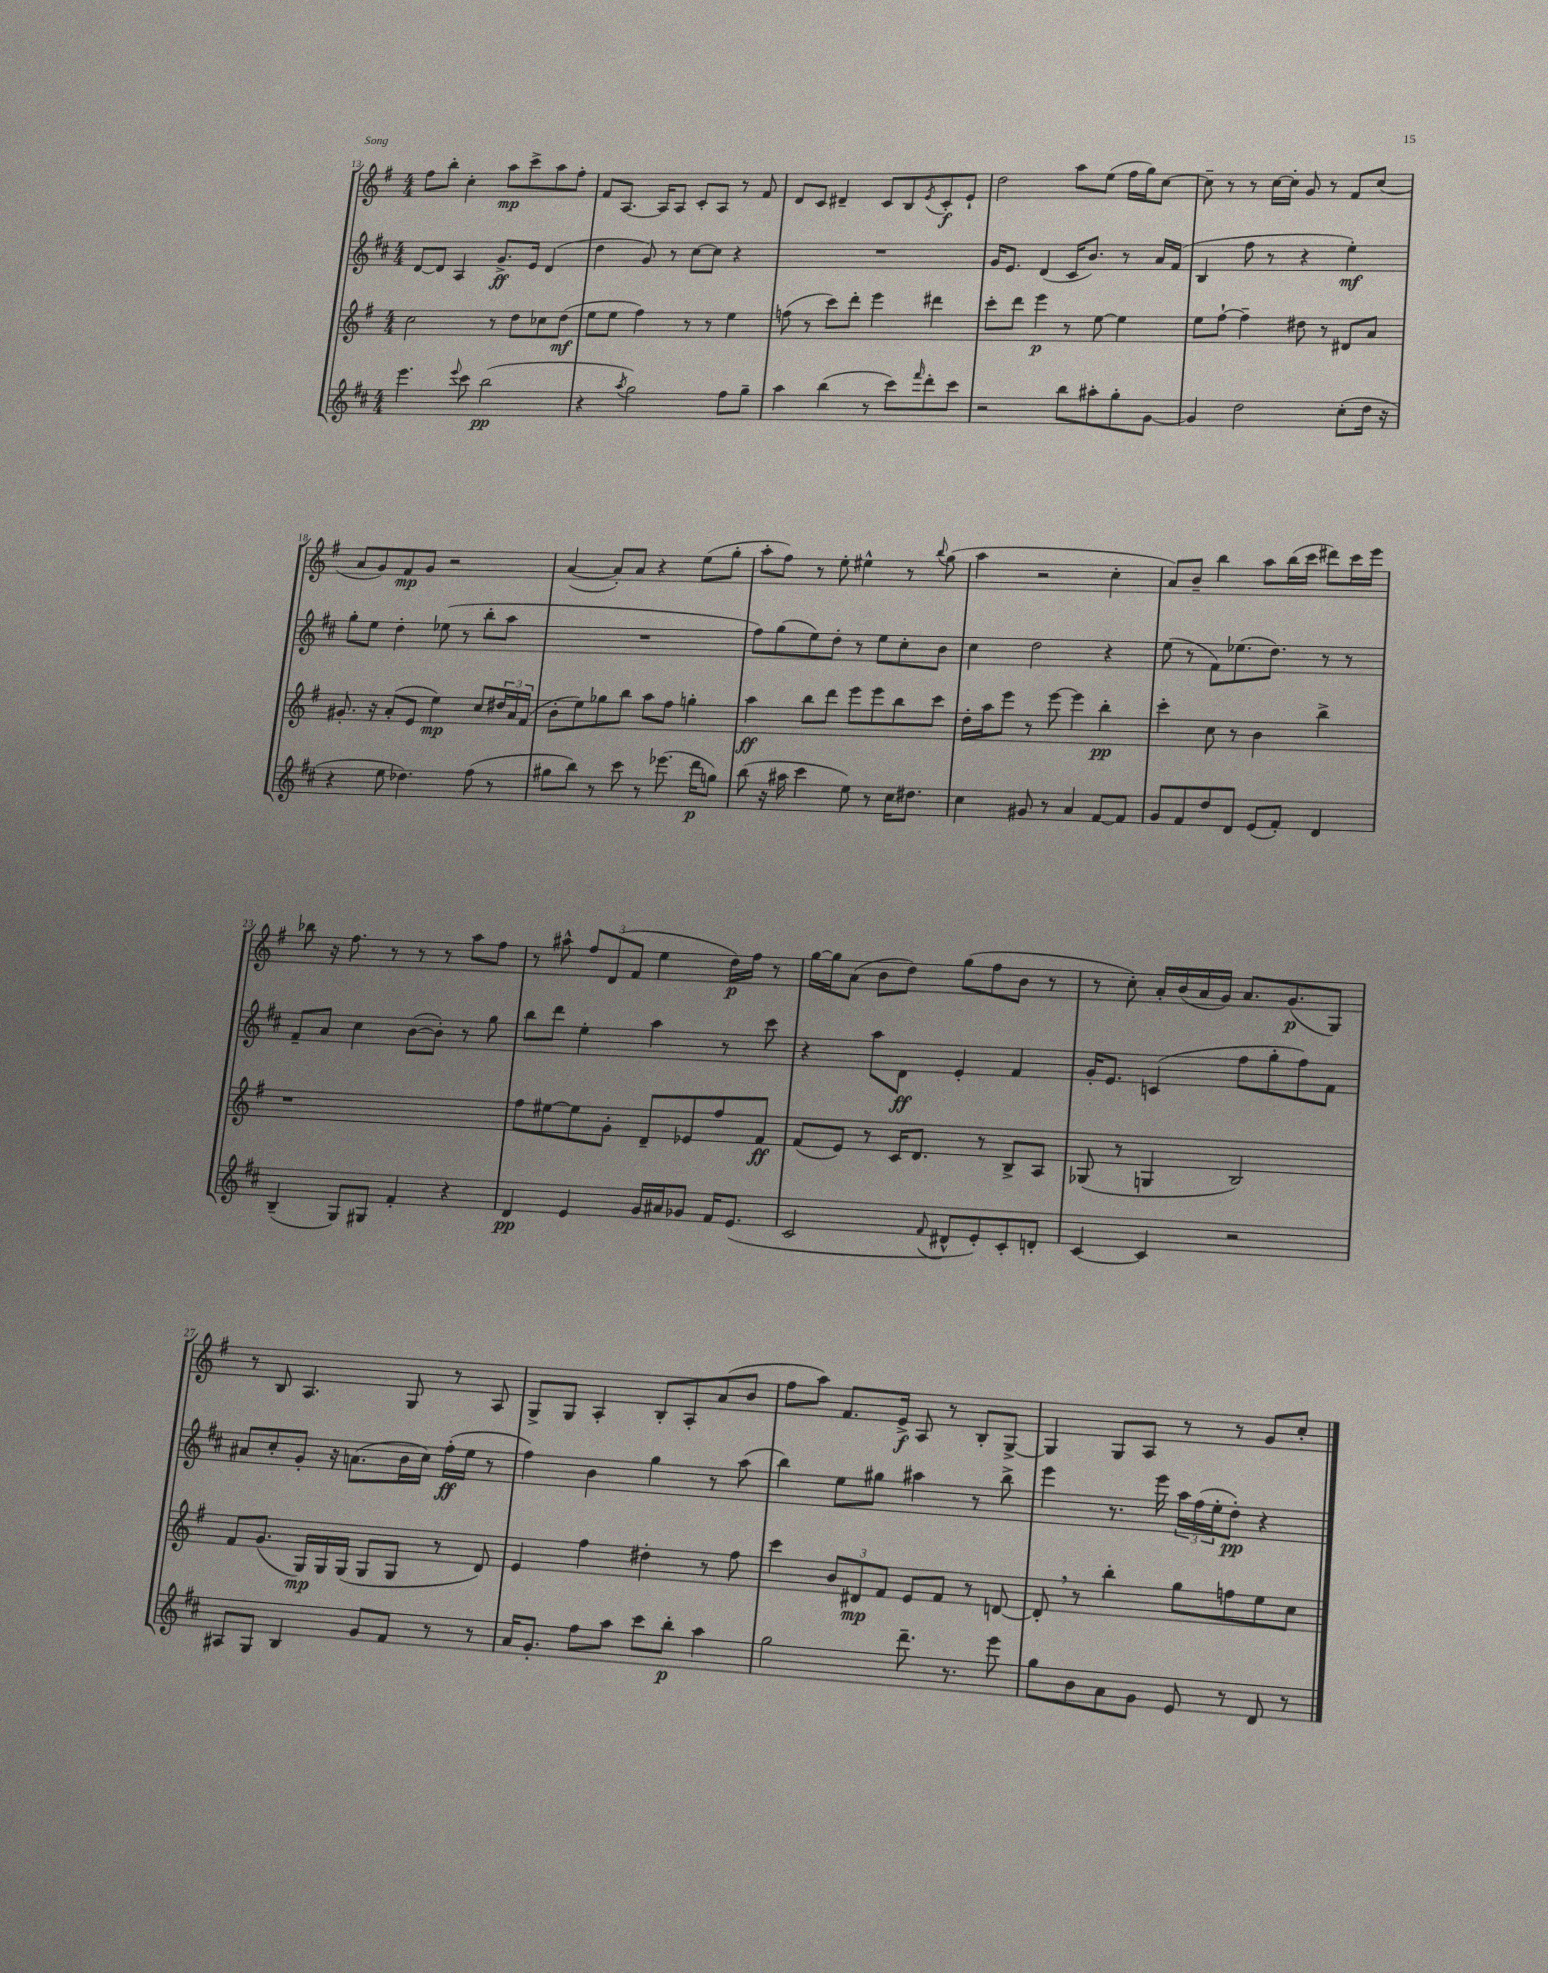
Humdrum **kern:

**kern	**kern	**kern	**kern
*staff4	*staff3	*staff2	*staff1
*clefG2	*clefG2	*clefG2	*clefG2
*k[f#c#]	*k[f#]	*k[f#c#]	*k[f#]
*M4/4	*M4/4	*M4/4	*M4/4
4.eee	2cc	[8d	8ff#
.	.	8d]	8bb'
.	.	4A	4cc'
8qqeee	.	.	.
8ccc#	.	.	.
(2bb	8r	8.g^	8aa
.	8dd	.	8ccc^
.	.	16e	.
.	8cc-	(4d	8aa
.	(8dd	.	8ff#'
=	=	=	=
4r	8ee	4dd	8f#
.	8ee	.	[8.A
8qaa	.	.	.
2gg)	4ff#)	8g)	.
.	.	.	16A]
.	.	8r	8A
.	8r	[8cc#	8c'
.	8r	8cc#]	8A
8ff#	4ee	4r	8r
8gg~	.	.	8f#
=	=	=	=
4aa	(8ff	1r	8d
.	8r	.	8c
(4bb	8ccc)	.	4d#~
.	8ddd'	.	.
8r	4eee	.	8c
8ccc#)	.	.	8B
16qqfff#	.	.	8qe
8ddd'	4ddd#	.	8c'
8ccc#	.	.	8e`
=	=	=	=
2r	8ccc'	16g	2dd
.	.	8.e	.
.	8ddd	.	.
.	4eee	(4d	.
8bb	8r	16c#	8aa
.	.	8.b)	.
8aa#'	[8ee	.	(8ee
8gg'	4ee]	8r	16ff#
.	.	.	16gg)
[8g	.	16a	[8cc
.	.	(16f#	.
=	=	=	=
4g]	8ee	4B	8cc~]
.	[8ff#`	.	8r
2dd	4ff#~]	8ff#	8r
.	.	8r	[16cc
.	.	.	16cc']
.	8dd#	4r	8g
.	8r	.	8r
(8cc#'	8d#	4ee')	8f#
16dd	8a	.	(8cc
16r	.	.	.
=	=	=	=
4r	8.g#'	8gg'	8a
.	.	8ee	8g)
.	16r	.	.
8ee	(8a'	4dd'	8f#
4.dd-)	8e	.	8g
.	4ee)	(8ee-	2r
.	.	8r	.
(8ff#	8cc	8bb'	.
8r	24dd#	8aa	.
.	24a	.	.
.	(24f#	.	.
=	=	=	=
8gg#	8b'	1r	([4a
8bb)	8ee)	.	.
8r	8gg-	.	8a'])
8ccc#	8bb	.	8a
8r	8aa	.	4r
(8.eee-	8ff#	.	.
.	4gg'	.	(8ee
16ddd	.	.	.
8gg)	.	.	8gg'
=	=	=	=
(8bb	4aa	8ff#)	8aa'
16r	.	(8gg	8ff#)
16aa#	.	.	.
4ccc#	8bb	8ee)	8r
.	8ddd	8dd'	8ee'
8ee)	8eee	8r	4ee#^^
8r	8eee	8ee	.
16cc#	8bb	8cc#'	8r
8.dd#	.	.	.
.	.	.	8qqbb
.	8ccc	8b	(8gg
=	=	=	=
4cc#	16dd'	4cc#	4aa
.	16aa	.	.
.	8eee	.	.
8g#	8r	2dd	2r
8r	[8eee	.	.
4a	4eee]	.	.
[8f#	4bb'	4r	4cc'
8f#]	.	.	.
=	=	=	=
8g	4ccc'	(8ee	8a)
8f#	.	8r	8b~
8dd	8cc	8f#)	4bb
8d	8r	(8.ee-	.
(8e	4b	.	8aa
.	.	8.dd)	.
8f#')	.	.	(16bb
.	.	.	16ccc
4d	4bb^	8r	8ddd#)
.	.	8r	16ccc
.	.	.	16eee
=	=	=	=
(4B~	1r	8f#~	8bb-
.	.	8a	16r
.	.	.	8.ff#
8G)	.	4cc#	.
8G#	.	.	8r
4f#'	.	([8b	8r
.	.	8b'])	8r
4r	.	8r	8aa
.	.	8gg	8ff#
=	=	=	=
4d	8ff#	8bb	8r
.	[8ee#	8ddd	8aa#^^
4e	8ee#]	4ee'	12ff#
.	.	.	(12d
.	8g'	.	.
.	.	.	12f#
16g	8d~	4aa	4ee
16a#	.	.	.
8g-	8e-	.	.
16f#	8ff#	8r	16dd)
(8.e	.	.	16ff#
.	8f#	8ccc#	8r
=	=	=	=
2c#	(8f#	4r	[16gg
.	.	.	16gg]
.	8e)	.	(8a
.	8r	8aa	8b
.	16c	8d	8dd)
.	8.d	.	.
8qqf#	.	.	.
8d#^^	.	4e'	(8gg
8e')	8r	.	8ff#
8c#'	8B^	4f#	8b
8d'	8A	.	8r
=	=	=	=
[4c#	(8G-	16g'	8r
.	.	8.e	.
.	8r	.	8cc')
4c#]	4G	(4c	16a'
.	.	.	(16b
.	.	.	16a
.	.	.	16g)
2r	2B)	8ff#	8.a
.	.	8gg'	.
.	.	.	(8.g
.	.	8ff#)	.
.	.	8f#	8G)
=	=	=	=
8A#	8f#	8a#	8r
8G	(8.g	8cc#'	8B
4B	.	8g'	4.A
.	16G)	.	.
.	16G	16r	.
.	(16G	(8.a	.
8g	8G	.	.
8f#	8G	16b	8G
.	.	16cc#)	.
8r	8r	(16ff#'	8r
.	.	16ee	.
8r	8d)	8r	8A
=	=	=	=
16a	4e	4ff#)	8G^
8.g'	.	.	.
.	.	.	8G
8ff#	4ff#	4b	4A'
8aa	.	.	.
8ccc#	4dd#'	4gg	8B'
8bb'	.	.	8A'
4aa	8r	8r	(8a
.	8ff#	(8aa	8b
=	=	=	=
2gg	4ccc	4bb)	8ff#
.	.	.	8aa)
.	12b	8ee	8.f#
.	12d#	.	.
.	.	8gg#	.
.	12f#	.	.
.	.	.	16e^
8.ddd~	8e	4aa#	8A
.	8f#	.	8r
8.r	.	.	.
.	8r	8r	8B'
8eee	[8d	8bb^	[8G^
=	=	=	=
8gg	8d']	4eee	4G]
8b	8r	.	.
8a	4bb'	8.r	8G
8g	.	.	8A
.	.	16eee	.
8e	8gg	24aa	8r
.	.	(24ff#	.
.	.	24ee'	.
8r	8ff	8dd')	8r
8d	8ee	4r	8g
8r	8cc	.	8cc'
==	==	==	==
*-	*-	*-	*-
